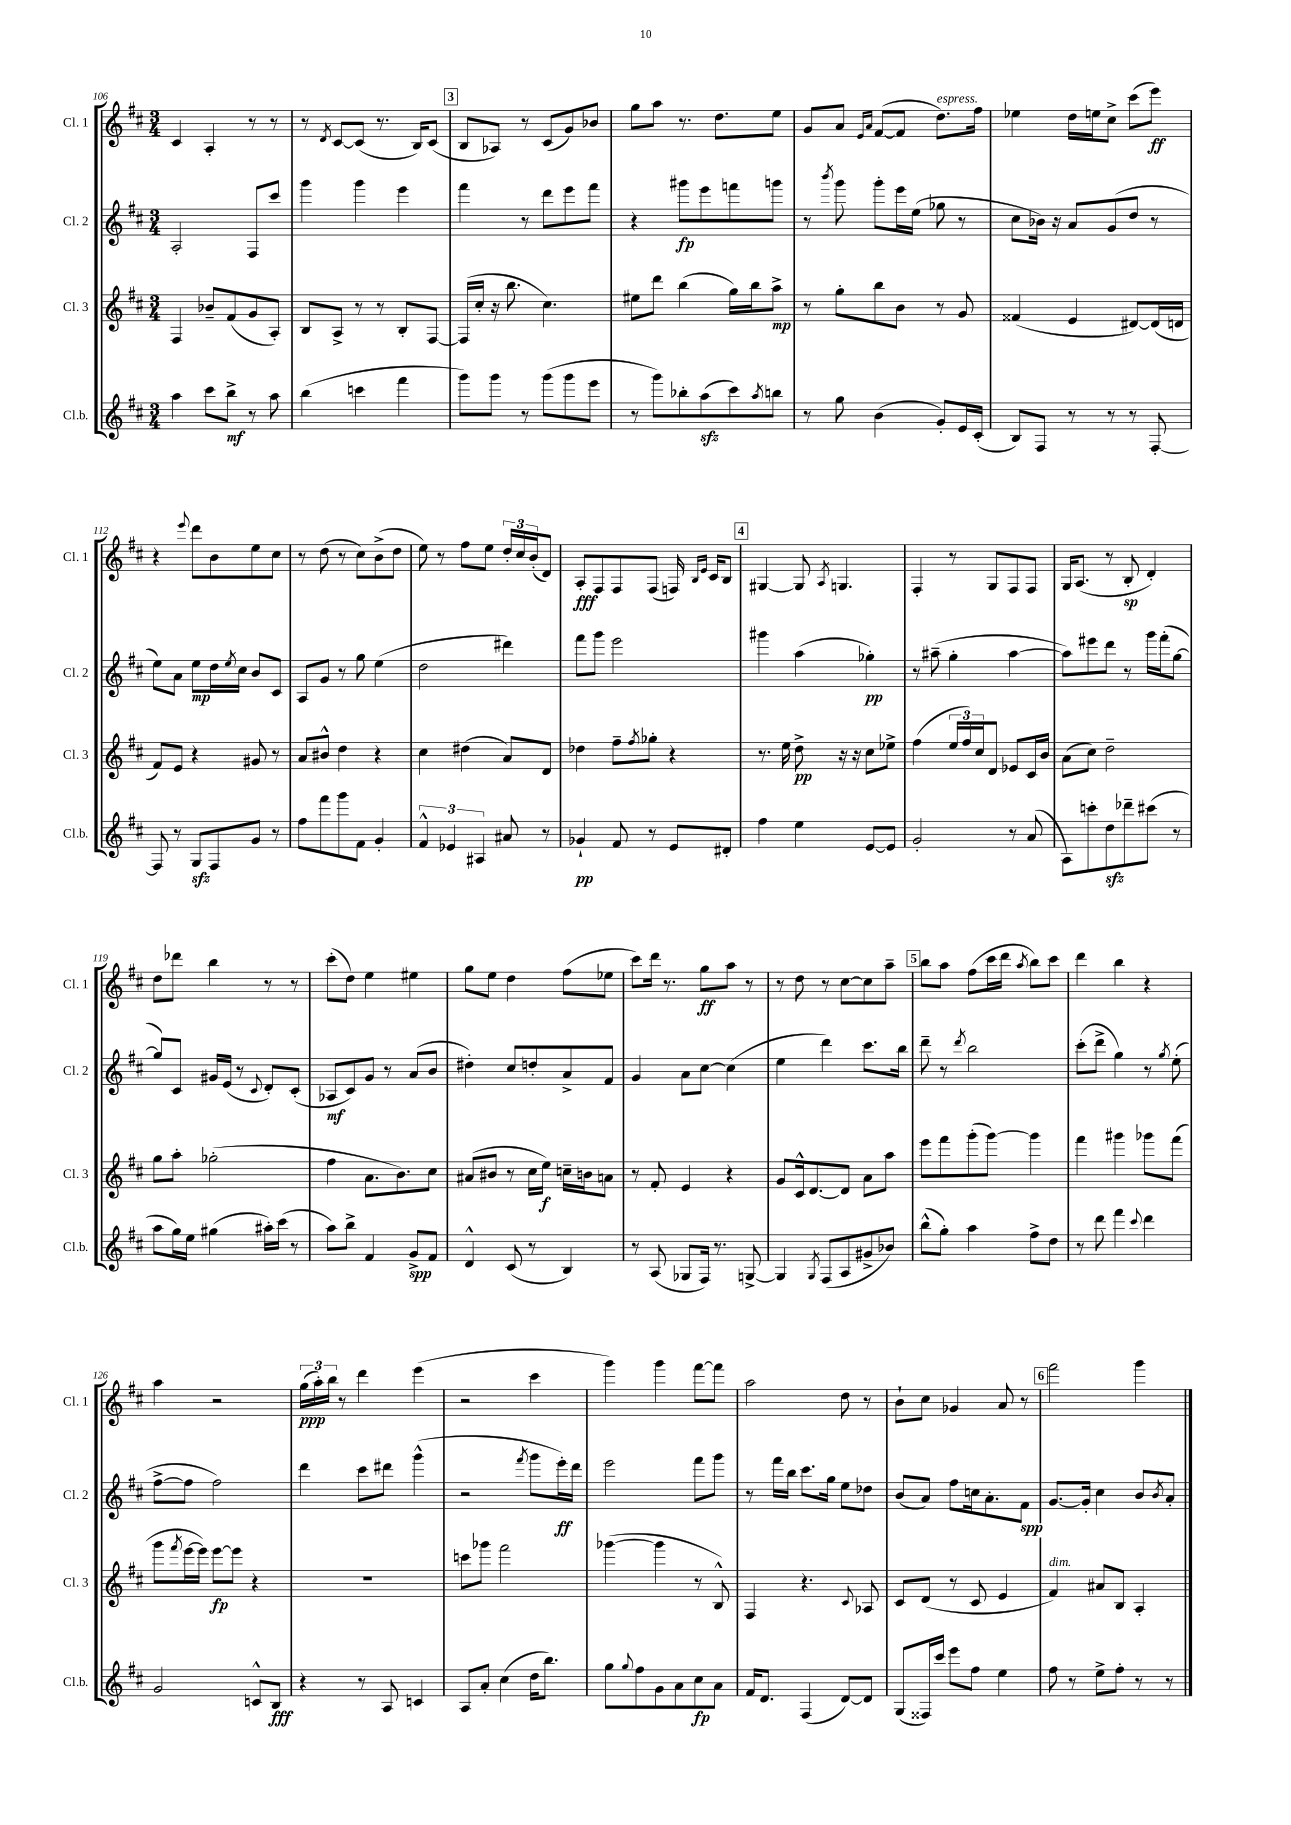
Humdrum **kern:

**kern	**dynam	**kern	**dynam	**kern	**dynam	**kern	**dynam
*part4	*part4	*part3	*part3	*part2	*part2	*part1	*part1
*staff4	*staff4	*staff3	*staff3	*staff2	*staff2	*staff1	*staff1
*I"Cl.b.	*	*I"Cl. 3	*	*I"Cl. 2	*	*I"Cl. 1	*
*I'Cl.b.	*	*I'Cl. 3	*	*I'Cl. 2	*	*I'Cl. 1	*
*clefG2	*	*clefG2	*	*clefG2	*	*clefG2	*
*k[f#c#]	*	*k[f#c#]	*	*k[f#c#]	*	*k[f#c#]	*
*M3/4	*	*M3/4	*	*M3/4	*	*M3/4	*
=106	=106	=106	=106	=106	=106	=106	=106
4aa\	.	4F#/	.	2A'/	.	4c#/	.
8ccc#\L	.	8b-X~/L	.	.	.	4A'/	.
8bb^\J	mf	(8f#/	.	.	.	.	.
8r	.	8g/	.	8F#/L	.	8r	.
8aa\	.	8A'/J)	.	8ccc#/J	.	8r	.
=107	=107	=107	=107	=107	=107	=107	=107
(4bb\	.	8B/L	.	4ggg\	.	8r	.
.	.	.	.	.	.	8qd/	.
.	.	8A^/J	.	.	.	[8c#/L	.
4cccn\	.	8r	.	4ggg\	.	(8c#/J]	.
.	.	8r	.	.	.	8.r	.
4fff#\	.	8B'/L	.	4eee\	.	.	.
.	.	.	.	.	.	16B/KL)	.
.	.	[8F#/J	.	.	.	(8c#/J	.
!!LO:REH:place=s1:t=3
=108	=108	=108	=108	=108	=108	=108	=108
8ggg\L)	.	(16F#/LL]	.	4fff#\	.	8B/L	.
.	.	16cc#'/JJ	.	.	.	.	.
8ggg\J	.	16r	.	.	.	8A-X/J)	.
.	.	8.bb\	.	.	.	.	.
8r	.	.	.	8r	.	8r	.
(8ggg\L	.	4.cc#\)	.	8ddd\L	.	(8c#/L	.
8ggg\	.	.	.	8eee\	.	8g/)	.
8eee\J	.	.	.	8fff#\J	.	8b-X/J	.
=109	=109	=109	=109	=109	=109	=109	=109
8r	.	8ee#X\L	.	4r	.	8gg\L	.
8ggg\L)	.	8ddd\J	.	.	.	8aa\J	.
8bb-X'\	.	(4bb\	.	8ggg#X\L	fp	8.r	.
(8aazz\	.	.	.	8eee\	.	.	.
.	.	.	.	.	.	8.dd\L	.
8ccc#\)	.	16gg\LL)	.	8fffn\	.	.	.
.	.	16bb\J	.	.	.	.	.
8qaa/	.	.	.	.	.	.	.
8bbn\J	.	8aa^\J	mp	8gggn\J	.	8ee\J	.
=110	=110	=110	=110	=110	=110	=110	=110
8r	.	8r	.	8r	.	8g/L	.
.	.	.	.	8qbbb/	.	.	.
8gg\	.	8gg'\L	.	8ggg\	.	8a/J	.
.	.	.	.	.	.	16qqe/LL	.
.	.	.	.	.	.	16qqa/JJ	.
(4b\	.	8bb\	.	8ggg'\L	.	([8f#/L	.
.	.	8b\J	.	16eee\L	.	8f#/J]	.
.	.	.	.	(16ee\JJ	.	.	.
!	!	!	!	!	!	!LO:TX:a:i:t=espress.	!
8g'/L)	.	8r	.	8gg-X\	.	8.dd\L)	.
16e/L	.	8g/	.	8r	.	.	.
(16c#'/JJ	.	.	.	.	.	16ff#\Jk	.
=111	=111	=111	=111	=111	=111	=111	=111
8B/L)	.	(4f##X/	.	8cc#\L	.	4ee-X\	.
8F#/J	.	.	.	16b-X\Jk)	.	.	.
.	.	.	.	16r	.	.	.
8r	.	4e/	.	8a/L	.	16dd\LL	.
.	.	.	.	.	.	16een\J	.
8r	.	.	.	(8g/	.	8cc#^\J	.
8r	.	[8d#X/L)	.	8dd/J	.	(8ccc#\L	.
[8F#'/	.	(16d#/L]	.	8r	.	8eee\J)	ff
.	.	16dn/JJ	.	.	.	.	.
!!LO:LB:g=z
=112	=112	=112	=112	=112	=112	=112	=112
8F#/]	.	8f#/L)	.	8ee\L)	.	4r	.
8r	.	8e/J	.	8a\J	.	.	.
.	.	.	.	.	.	8qqeee/	.
8Gzz/L	.	4r	.	8ee\L	mp	8ddd\L	.
8F#/	.	.	.	16dd\L	.	8b\	.
.	.	.	.	8qee/	.	.	.
.	.	.	.	16cc#\JJ	.	.	.
8g/J	.	8g#X/	.	8b/L	.	8ee\	.
8r	.	8r	.	8c#/J	.	8cc#\J	.
=113	=113	=113	=113	=113	=113	=113	=113
8ff#\L	.	8a/L	.	8A/L	.	8r	.
8fff#\	.	8b#X^^/J	.	8g/J	.	(8dd\	.
8ggg\	.	4dd\	.	8r	.	8r	.
8f#\J	.	.	.	8gg\	.	8cc#\L)	.
4g'/	.	4r	.	(4ee\	.	(8b^\	.
.	.	.	.	.	.	8dd\J	.
=114	=114	=114	=114	=114	=114	=114	=114
6f#^^/	.	4cc#\	.	2dd\	.	8ee\)	.
.	.	.	.	.	.	8r	.
6e-X/	.	.	.	.	.	.	.
.	.	(4dd#X\	.	.	.	8ff#\L	.
6A#X/	.	.	.	.	.	.	.
.	.	.	.	.	.	8ee\J	.
8a#X/	.	8a/L)	.	4ddd#X\)	.	24dd'/LL	.
.	.	.	.	.	.	24cc#/	.
.	.	.	.	.	.	(24b'/J	.
8r	.	8d/J	.	.	.	8d/J)	.
=115	=115	=115	=115	=115	=115	=115	=115
4g-X`/	pp	4dd-X\	.	8fff#\L	.	8A'/L	fff
.	.	.	.	8ggg\J	.	8F#/	.
8f#/	.	8ff#~\L	.	2eee\	.	8F#/	.
.	.	8qff#/	.	.	.	.	.
8r	.	8gg-X'\J	.	.	.	(8F#/J	.
8e/L	.	4r	.	.	.	16Fn/)	.
.	.	.	.	.	.	16qqB/LL	.
.	.	.	.	.	.	16qqe/JJ	.
.	.	.	.	.	.	16c#/KL	.
8d#X'/J	.	.	.	.	.	8B/J	.
!!LO:REH:place=s1:t=4
=116	=116	=116	=116	=116	=116	=116	=116
4ff#\	.	8.r	.	4ggg#X\	.	[4G#X/	.
.	.	16ee\	.	.	.	.	.
4ee\	.	8dd^\	pp	(4aa\	.	8G#/]	.
.	.	.	.	.	.	8qA/	.
.	.	16r	.	.	.	4.Gn/	.
.	.	16r	.	.	.	.	.
[8e/L	.	8cc#\L	.	4gg-X'\)	pp	.	.
8e/J]	.	8ee-X^\J	.	.	.	.	.
=117	=117	=117	=117	=117	=117	=117	=117
2g'/	.	(4ff#\	.	8r	.	4F#'/	.
.	.	.	.	(8aa#X~\	.	.	.
.	.	24ee/LL	.	4gg'\	.	8r	.
.	.	24ff#/)	.	.	.	.	.
.	.	24cc#/J	.	.	.	.	.
.	.	8d/J	.	.	.	8G/L	.
8r	.	8e-X/L	.	[4aa#\	.	8F#/	.
(8a/	.	16c#/L	.	.	.	8F#/J	.
.	.	16b/JJ	.	.	.	.	.
=118	=118	=118	=118	=118	=118	=118	=118
8A\L)	.	(8a\L	.	8aa#\L])	.	16G/KL	.
.	.	.	.	.	.	(8.A/J	.
8cccn'\	.	8cc#\J)	.	8eee#X\	.	.	.
8ddzz\	.	2dd~\	.	8ddd\J	.	8r	.
8ddd-X~\	.	.	.	8r	.	8B'/	sp
(8ccc#X\J	.	.	.	16ggg\LL	.	4d'/)	.
.	.	.	.	(16fff#'\J	.	.	.
8r	.	.	.	[8gg\J	.	.	.
!!LO:LB:g=z
=119	=119	=119	=119	=119	=119	=119	=119
8aa\L	.	8gg\L	.	8gg/L])	.	8dd\L	.
16gg\L)	.	8aa'\J	.	8c#/J	.	8ddd-X\J	.
16ee\JJ	.	.	.	.	.	.	.
(4gg#X\	.	(2gg-X'\	.	16g#X/LL	.	4bb\	.
.	.	.	.	(16e/JJ	.	.	.
.	.	.	.	8r	.	.	.
.	.	.	.	8qqc#/	.	.	.
16aa#X'\LL)	.	.	.	8d'/L)	.	8r	.
(16ccc#\JJ	.	.	.	.	.	.	.
8r	.	.	.	(8c#'/J	.	8r	.
=120	=120	=120	=120	=120	=120	=120	=120
8aa\L)	.	4ff#\	.	8A-X/L	mf	(8ccc#'\L	.
8bb^\J	.	.	.	8c#/)	.	8dd\J)	.
4f#/	.	8.a\L	.	8g/J	.	4ee\	.
.	.	.	.	8r	.	.	.
.	.	8.b\)	.	.	.	.	.
8g^/L	spp	.	.	(8a/L	.	4ee#X\	.
8f#/J	.	8cc#\J	.	8b/J	.	.	.
=121	=121	=121	=121	=121	=121	=121	=121
4d^^/	.	(8a#X/L	.	4dd#X'\)	.	8gg\L	.
.	.	8b#X/J	.	.	.	8ee\J	.
(8c#/	.	8r	.	8cc#/L	.	4dd\	.
8r	.	16cc#\LL	.	8ddn'/	.	.	.
.	.	16ee\JJ)	f	.	.	.	.
4B/)	.	16ccn~\LL	.	8a^/	.	(8ff#\L	.
.	.	16bn\J	.	.	.	.	.
.	.	8an\J	.	8f#/J	.	8ee-X\J	.
=122	=122	=122	=122	=122	=122	=122	=122
8r	.	8r	.	4g/	.	8ccc#\L)	.
(8A/	.	8f#'/	.	.	.	16ddd\Jk	.
.	.	.	.	.	.	8.r	.
8G-X/L	.	4e/	.	8a\L	.	.	.
16F#/Jk)	.	.	.	[8cc#\J	.	8gg\L	ff
8.r	.	.	.	.	.	.	.
.	.	4r	.	(4cc#\]	.	8aa\J	.
[8Gn^/	.	.	.	.	.	8r	.
=123	=123	=123	=123	=123	=123	=123	=123
4G/]	.	8g/L	.	4ee\	.	8r	.
.	.	16c#^^/k	.	.	.	8dd\	.
.	.	[8.d/	.	.	.	.	.
8qG/	.	.	.	.	.	.	.
(8F#/L	.	.	.	4ddd\)	.	8r	.
8A/	.	8d/J]	.	.	.	[8cc#\L	.
8g#X^/	.	8a\L	.	8.ccc#\L	.	8cc#\]	.
8b-X/J)	.	8aa\J	.	.	.	8aa~\J	.
.	.	.	.	16bb\Jk	.	.	.
!!LO:REH:place=s1:t=5
=124	=124	=124	=124	=124	=124	=124	=124
(8bb^^\L	.	8eee\L	.	8ddd~\	.	8bb\L	.
8gg'\J)	.	8fff#\	.	8r	.	8aa\J	.
.	.	.	.	8qddd/	.	.	.
4aa\	.	(8ggg'\	.	2bb\	.	(8ff#\L	.
.	.	[8ggg\J)	.	.	.	16ccc#\L	.
.	.	.	.	.	.	16ddd\JJ	.
.	.	.	.	.	.	8qaa/	.
8ff#^\L	.	4ggg\]	.	.	.	8bb\L)	.
8dd\J	.	.	.	.	.	8ccc#\J	.
=125	=125	=125	=125	=125	=125	=125	=125
8r	.	4fff#\	.	(8ccc#'\L	.	4ddd\	.
8ddd\	.	.	.	8ddd^\J	.	.	.
4fff#\	.	4ggg#X\	.	4gg\)	.	4bb\	.
8qqccc#/	.	.	.	.	.	.	.
4ddd\	.	8ggg-X\L	.	8r	.	4r	.
.	.	.	.	8qgg/	.	.	.
.	.	(8fff#\J	.	(8ee'\	.	.	.
!!LO:LB:g=z
=126	=126	=126	=126	=126	=126	=126	=126
2g/	.	8ggg\L	.	[8ff#^\L	.	4aa\	.
.	.	8qfff#/	.	.	.	.	.
.	.	[16eee\L	.	8ff#\J]	.	.	.
.	.	16eee\JJ])	.	.	.	.	.
.	.	[8eee\L	fp	2ff#\)	.	2r	.
.	.	8eee\J]	.	.	.	.	.
8cn^^/L	.	4r	.	.	.	.	.
8B/J	fff	.	.	.	.	.	.
=127	=127	=127	=127	=127	=127	=127	=127
4r	.	2.r	.	4ddd\	.	(24gg\LL	ppp
.	.	.	.	.	.	24aa'\)	.
.	.	.	.	.	.	24bb\JJ	.
.	.	.	.	.	.	8r	.
8r	.	.	.	8ccc#\L	.	4ddd\	.
8A/	.	.	.	8ddd#X\J	.	.	.
4cn/	.	.	.	(4ggg^^\	.	(4eee\	.
=128	=128	=128	=128	=128	=128	=128	=128
8A/L	.	8cccn\L	.	2r	.	2r	.
8a'/J	.	8ggg-X\J	.	.	.	.	.
(4cc#\	.	2fff#\	.	.	.	.	.
.	.	.	.	8qfff#/	.	.	.
16dd\KL	.	.	.	8ggg\L	.	4ccc#\	.
8.bb\J)	.	.	.	.	.	.	.
.	.	.	.	16eee'\L)	ff	.	.
.	.	.	.	16ddd\JJ	.	.	.
=129	=129	=129	=129	=129	=129	=129	=129
8gg\L	.	([4ggg-X\	.	2eee\	.	4ggg\)	.
8qqgg/	.	.	.	.	.	.	.
8ff#\	.	.	.	.	.	.	.
8g\	.	4ggg-\]	.	.	.	4ggg\	.
8a\	.	.	.	.	.	.	.
8cc#\	fp	8r	.	8fff#\L	.	[8fff#\L	.
8a\J	.	8B^^/)	.	8ggg\J	.	8fff#\J]	.
=130	=130	=130	=130	=130	=130	=130	=130
16f#/KL	.	4F#/	.	8r	.	2aa\	.
8.d/J	.	.	.	.	.	.	.
.	.	.	.	16fff#\LL	.	.	.
.	.	.	.	16bb\JJ	.	.	.
(4F#/	.	4.r	.	8.ccc#\L	.	.	.
.	.	.	.	16gg\Jk	.	.	.
[8d/L)	.	.	.	8ee\L	.	8dd\	.
.	.	8qqc#/	.	.	.	.	.
8d/J]	.	8A-X/	.	8dd-X\J	.	8r	.
=131	=131	=131	=131	=131	=131	=131	=131
(8G/L	.	8c#/L	.	(8b/L	.	8b`\L	.
16F##X/L)	.	(8d/J	.	8a/J)	.	8cc#\J	.
16ccc#/JJ	.	.	.	.	.	.	.
8eee\L	.	8r	.	8ff#\L	.	4g-X/	.
8ff#\J	.	8c#/	.	16ccn\k	.	.	.
.	.	.	.	8.a'\	.	.	.
4ee\	.	4e/	.	.	.	8a/	.
.	.	.	.	8f#\J	spp	8r	.
!!LO:REH:place=s1:t=6
=132	=132	=132	=132	=132	=132	=132	=132
!	!	!LO:TX:a:i:t=dim.	!	!	!	!	!
8ff#\	.	4f#/)	.	[8.g/L	.	2fff#\	.
8r	.	.	.	.	.	.	.
.	.	.	.	16g'/Jk]	.	.	.
8ee^\L	.	8a#X/L	.	4cc#\	.	.	.
8ff#'\J	.	8B/J	.	.	.	.	.
8r	.	4A'/	.	8b/L	.	4ggg\	.
.	.	.	.	8qb/	.	.	.
8r	.	.	.	8a'/J	.	.	.
==	==	==	==	==	==	==	==
*-	*-	*-	*-	*-	*-	*-	*-
